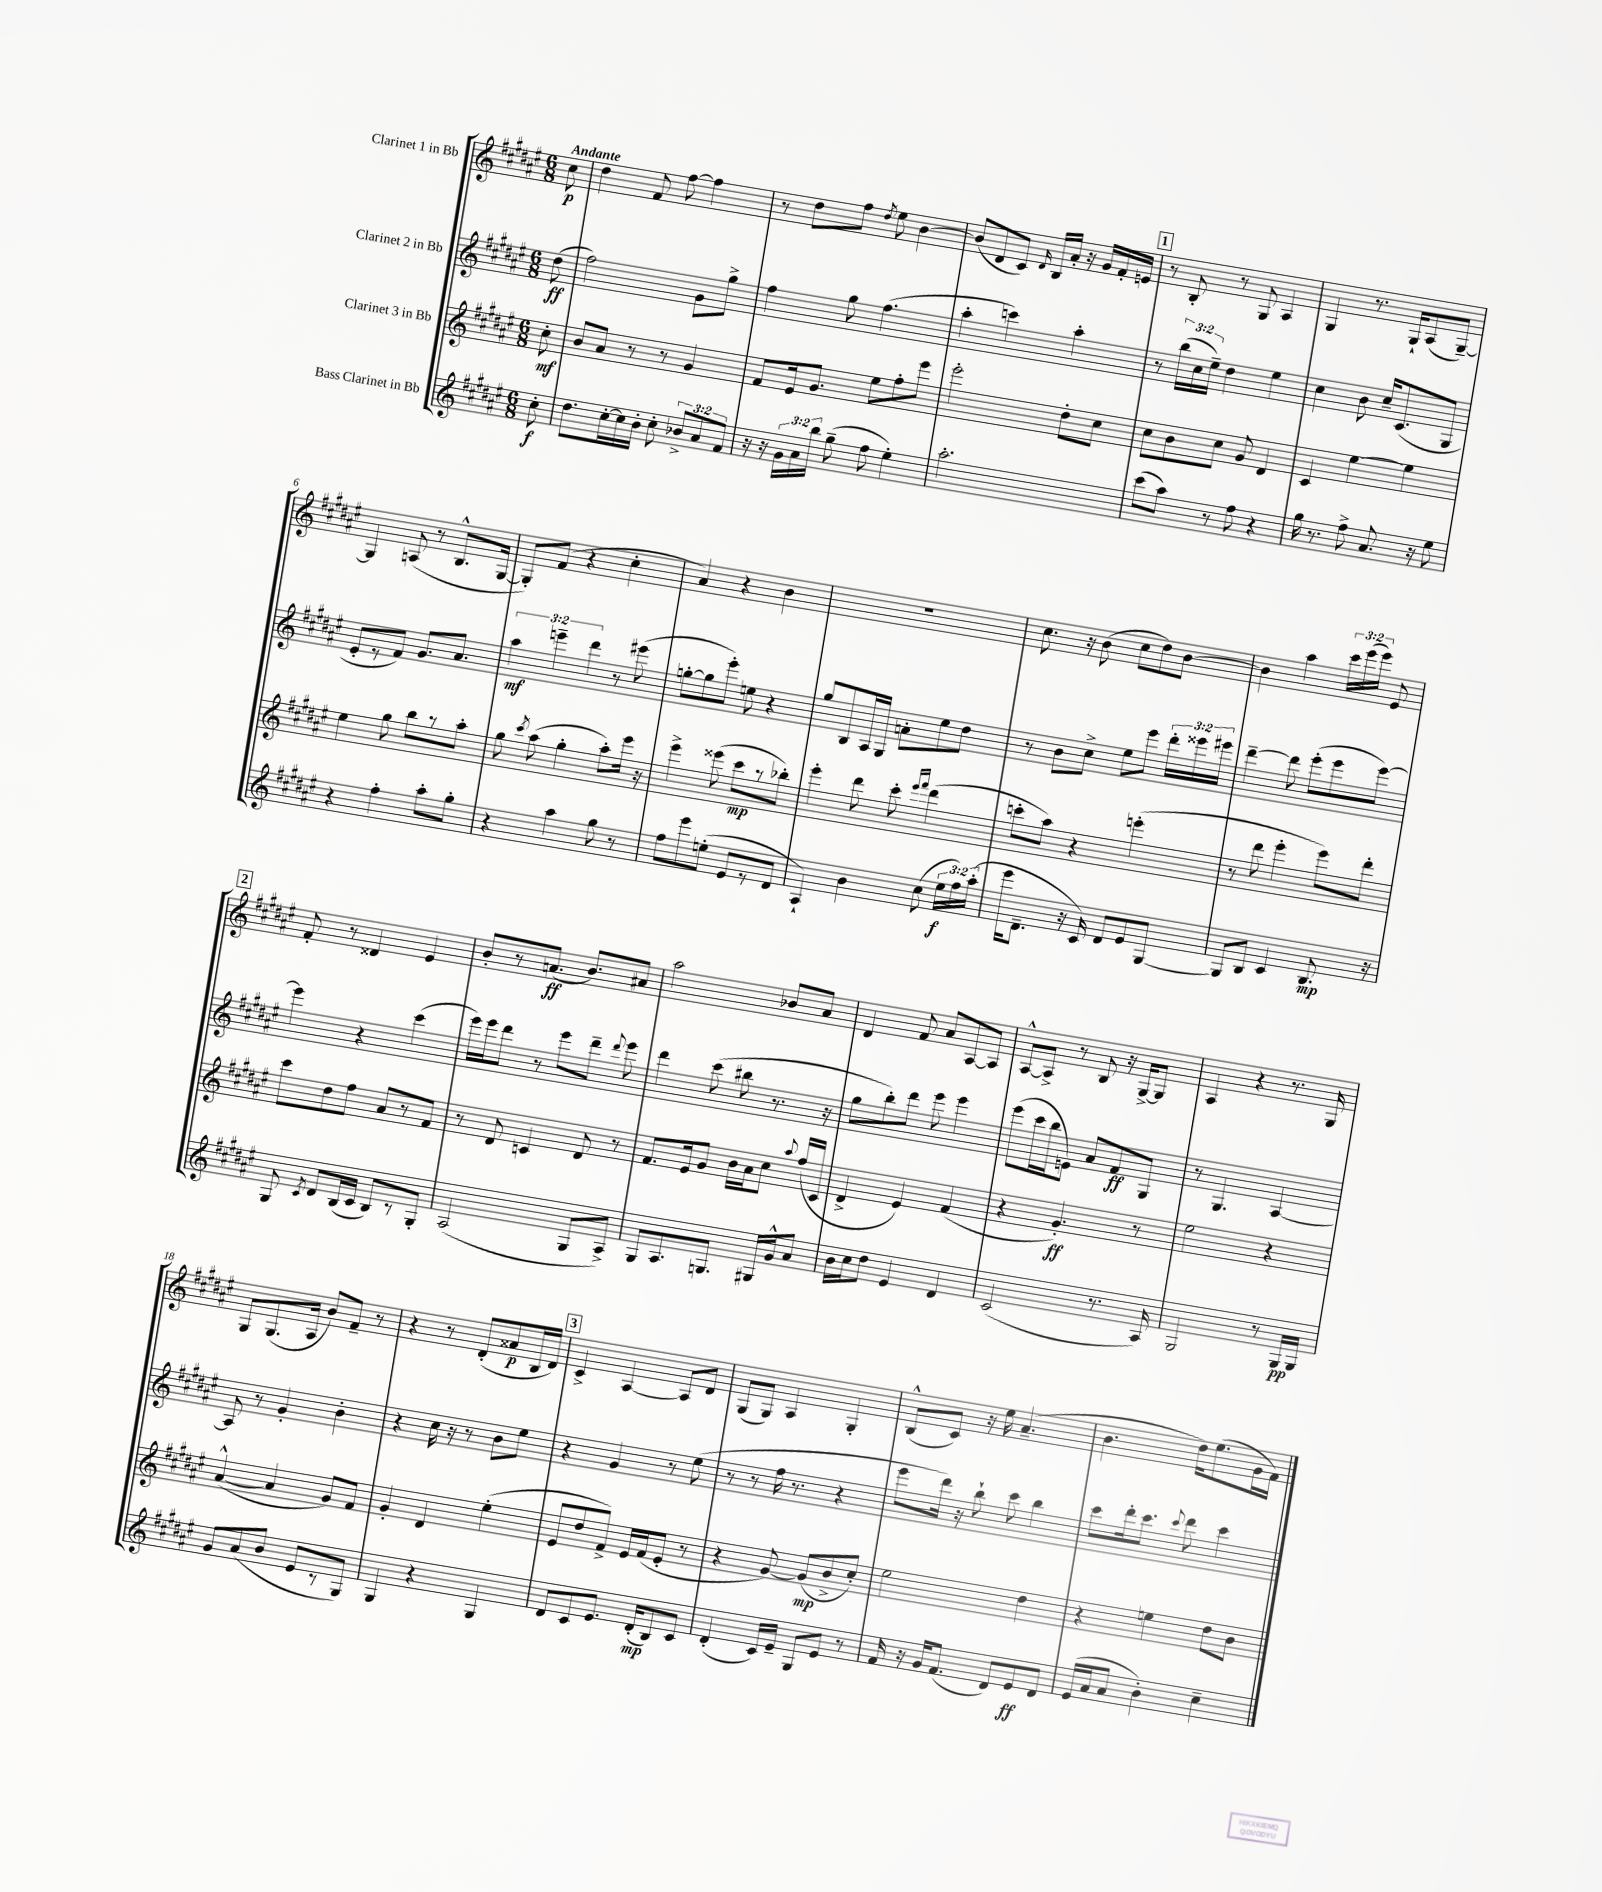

**kern	**kern	**kern	**kern
*staff4	*staff3	*staff2	*staff1
*clefG2	*clefG2	*clefG2	*clefG2
*k[f#c#g#d#a#e#]	*k[f#c#g#d#a#e#]	*k[f#c#g#d#a#e#]	*k[f#c#g#d#a#e#]
*M6/8	*M6/8	*M6/8	*M6/8
8cc#'\	8cc#'\	(8dd#\	8cc#\
=	=	=	=
8.dd#\L	8b/L	2ff#\)	4dd#\
.	8a#/J	.	.
[16cc#'\L	.	.	.
16cc#\]	8r	.	8f#/
16b'\JJ	.	.	.
8cc#'\	8r	.	[8ff#\
12b-^/L	4g#/	8g#\L	4ff#\]
12a#/	.	.	.
.	.	8gg#^\J	.
12f#/J	.	.	.
=	=	=	=
16r	8f#/L	4ff#\	8r
16r	.	.	.
24g#\LL	16e#/k	.	8dd#\L
24a#\	.	.	.
.	8.g#/J	.	.
24bb\JJ	.	.	.
(8gg#~\	.	8gg#\	8ff#\J
.	.	.	8qdd#/
8ff#\	8ee#\L	(4.ff#\	8ee#\
4ee#'\)	8ff#'\	.	[4b\
.	8eee#\J	.	.
=	=	=	=
2.aa#'\	2eee#'\	4aa#'\	(8b/]L
.	.	.	8d#/
.	.	4ccc\)	8c#/J)
.	.	.	16qqd#/
.	.	.	16B/LL
.	.	.	16a#'/JJ
.	8dd#'\L	4aa#'\	16r
.	.	.	16g#/LL
.	8cc#\J	.	16f#'/
.	.	.	16e/JJ
=	=	=	=
(8ccc#\L	8cc#\L	8r	8r
8aa#\J)	8b\	(24bb\LL	8B'/
.	.	24cc#\	.
.	.	24ee#~\JJ)	.
8r	8cc#\J	4dd#\	8r
8ff#\	8g#/	.	8G#/
4r	4d#/	4ee#\	4A#/
=	=	=	=
16gg#\	4c#/	4cc#\	4G#/
8.r	.	.	.
8ff#^\	[4ee#\	8b\	8.r
8.a#/	.	16cc#~/LK	.
.	.	(8.c#/	16G#`/LK
.	4ee#\]	.	(8A#/
16r	.	.	.
8ee#\	.	8G#/J	[8G#~/J)
=	=	=	=
4r	4ee#\	8e#'/L	4G#/]
.	.	8r	.
4ff#'\	8gg#\	8f#/J)	(8A/
.	8bb\L	8.g#/L	8r
8aa#'\L	8r	.	8.B^^/L
.	.	8.a#/J	.
8gg#'\J	8aa#'\J	.	.
.	.	.	[16G#/Jk
=	=	=	=
4r	8gg#\	6aa#\	8G#'/]L)
.	8qccc#/	.	.
.	(8aa#\	.	(8f#/J
.	.	6eee~\	.
4aa#\	4gg#'\	.	4r
.	.	6ddd#\	.
8gg#\	8aa#'\L)	8r	4cc#'\
8r	16eee#\Jk	(8eee#\	.
.	16r	.	.
=	=	=	=
8ff#\L	4eee#^\	[8gg'\L	4a#/)
8eee#\	.	8gg\]	.
(8ee'\J	(8eee##\	8eee#'\J)	4r
8e#/L	8ccc#\L	8ee\	.
8r	8r	4r	4b\
8d#/J	8bb-'\J)	.	.
=	=	=	=
4A#`/)	4eee#'\	8gg#/L	2.r
.	.	8B/	.
4b\	8ddd#\	16A#/L	.
.	.	16G#/JJ	.
.	8ccc#'\	8a'\L	.
.	16qqeee#/LL	.	.
.	16qqfff#/JJ	.	.
(8cc#\	(4ddd#\	8ee#\	.
24ee#\LL	.	8dd#\J	.
24ff#\)	.	.	.
(24aa#'\JJ	.	.	.
=	=	=	=
16eee#\LK	8ccc'\L	8r	8.cc#\
8.d#~\J	.	.	.
.	8aa#\J)	8b\L	.
.	.	.	16r
16r	4r	8cc#^\J	(8b\
16c#/)	.	.	.
8d#/L	.	8ee#\L	8cc#\L
8e#/	(4eee'\	8eee#\J	8dd#\)
[8G#/J	.	24ddd#'\LL	[8b\J
.	.	24eee##\	.
.	.	24eee#\JJ	.
=	=	=	=
8G#/]L	8r	[4ddd#~\	4b\]
8B/J	8ddd#\	.	.
4c#/	4eee#'\	8ddd#\]	4aa#\
.	.	(8eee#'\L	.
8.B/	8eee#\L)	8eee#\	24ccc#\LL
.	.	.	(24eee#\
.	.	.	24eee#\JJ)
.	8ddd#'\J	[8eee#\J)	8e#/
16r	.	.	.
=	=	=	=
8G#/	8ccc#\L	4eee#\]	8f#'/
8qc#/	.	.	.
8d#/L	8dd#\	.	8r
(16B/L	8ff#\J	4r	4d##/
16c#/JJ	.	.	.
8B/L)	8a#/L	.	.
8r	8r	(4ccc#\	4e#/
8G#'/J	8f#/J	.	.
=	=	=	=
(2A#/	8r	16eee#\LL)	8b'/L
.	.	16eee#\J	.
.	8d#/	8ddd#\J	8r
.	4c/	8r	(8.a/J
.	.	8eee#\L	.
.	.	.	8.b/L)
8G#/L	8d#/	8ddd#~\J	.
.	.	8qqddd#/	.
8A#^/J)	8r	8eee#\	8a#/J
=	=	=	=
8G#/L	8.f#/L	4ddd#\	2aa#\
8.A#/	.	.	.
.	16e#/k	.	.
.	8g#/J	(8ccc#\	.
8.G/J	.	.	.
.	16b\LL	8bb#\	.
.	16a#\J	.	.
16G#/LL	8cc#\J	8.r	8b-/L
16g#^^/J	.	.	.
.	8qqaa#/	.	.
8a#/J	(16ff#/LL	.	8a#/J
.	16c#/JJ	16r	.
=	=	=	=
16b\LL	4d#^/	8gg#\L	4d#/
16cc#\J	.	.	.
8dd#\J	.	8bb'\)	.
4e#/	4e#/)	8ddd#\J	8f#/
.	.	8eee#\	8a#/L
4d#/	(4f#/	4eee#\	[8A#/
.	.	.	8A#/]J
=	=	=	=
(2c#/	4r	(8eee#\L	[8A#^^/L
.	.	16ccc#\L	8A#^/]J
.	.	16bb\J	.
.	4.g#'/)	8e\J)	8r
.	.	8a#/L	8B/
8.r	.	8f#/	16r
.	.	.	[16G#^/LK
.	8r	8G#/J	8G#/]J
16A#/)	.	.	.
=	=	=	=
2G#/	2ee#\	8r	4A#/
.	.	4.G#/	.
.	.	.	4r
8r	4r	[4A#/	8.r
16G#/LL	.	.	.
16G#/JJ	.	.	16G#/
=	=	=	=
8g#/L	([4a#^^/	8A#/]	8G#/L
(8a#/	.	8r	(8.G#/
8b/J	4a#/]	4g#'/	.
.	.	.	16A#/Jk
8e#/L	.	.	8b/L)
8r	8g#/L)	4b'\	8f#~/J
8G#/J)	8f#/J	.	8r
=	=	=	=
4G#/	4g#'/	4r	4r
4r	4d#/	16cc#\	8r
.	.	16r	.
.	.	8r	(8d#'/L
4G#/	(4ee#'\	8b\L	8a##/
.	.	8ee#\J	16B/L
.	.	.	16d#/JJ)
=	=	=	=
8d#/L	8e#/L	4r	4c#^/
8c#/	8dd#/	.	.
8.e#/J	8f#^/J)	4g#/	[4A#/
.	16e#/LL	.	.
(16d#'/LK	(16f#/J	.	.
8B/)	8e#'/J	8r	8A#/]L
8c#/J	8r	(8ee#\	8d#/J
=	=	=	=
(4d#'/	4r	8r	(8G#/L
.	.	8r	8G#/J)
16c#/LL)	[8g#/)	16ff#\	4A#/
16e#~/JJ	.	8.r	.
8G#/L	(8g#/]L	.	.
8e#/J	8b^/	4r	4G#'/
8r	8cc#'/J)	.	.
=	=	=	=
16f#/	2ee#\	8eee#\L	(8B^^/L
16r	.	.	.
16g#/LK	.	16ddd#\Jk)	8c#/J)
(8.f#/J	.	16r	.
.	.	8bb`\	16r
.	.	.	16ee#\
8d#/L)	.	8ccc#\	(4.a#~/
8e#/	4dd#\	4bb\	.
8d#/J	.	.	.
=	=	=	=
(16e#/LL	4r	8ccc#\L	4.b\
16a#/J	.	.	.
8a#/J	.	16ddd#'\k	.
.	.	8.ccc#\J	.
4b'\)	4ee\	.	.
.	.	8qqccc#/	.
.	.	8ddd#\	16dd#\LK)
.	.	.	(8.ee#\
4cc#~\	8dd#\L	4ccc#\	.
.	8b\J	.	16g#\L
.	.	.	16f#\JJ)
==	==	==	==
*-	*-	*-	*-
